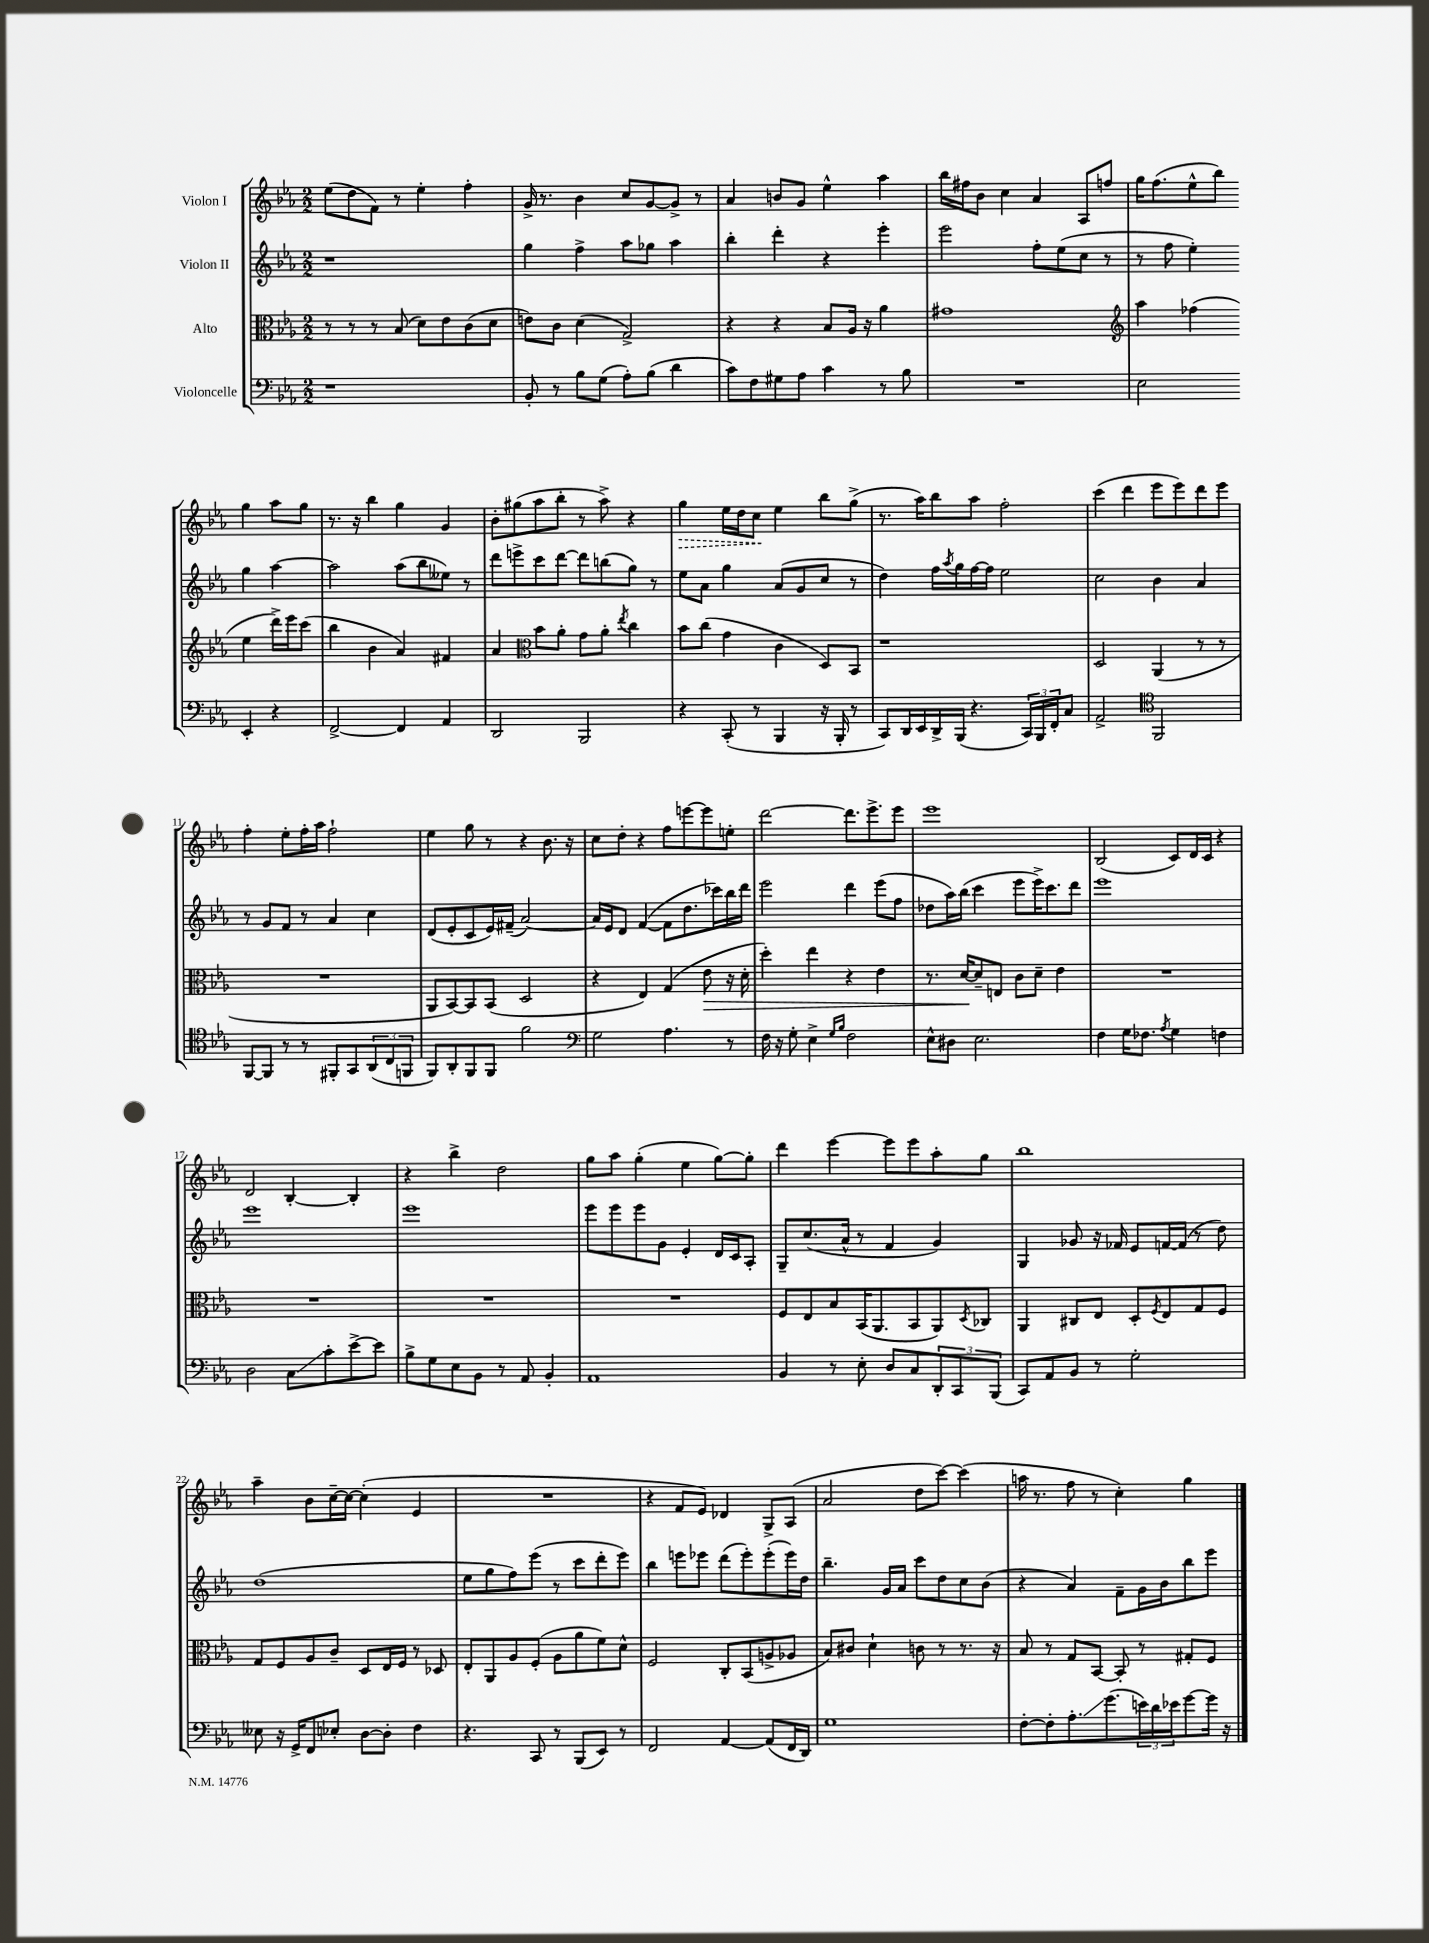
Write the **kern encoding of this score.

**kern	**kern	**kern	**kern
*staff4	*staff3	*staff2	*staff1
*clefF4	*clefC3	*clefG2	*clefG2
*k[b-e-a-]	*k[b-e-a-]	*k[b-e-a-]	*k[b-e-a-]
*M2/2	*M2/2	*M2/2	*M2/2
1r	8r	1r	(8ee-
.	8r	.	8dd
.	8r	.	8f)
.	(8B-	.	8r
.	8d)	.	4ee-'
.	8e-	.	.
.	(8c	.	4ff'
.	8d	.	.
=	=	=	=
8BB-'	8e)	4gg	16g^
.	.	.	8.r
8r	8c	.	.
8B-	(4d	4ff^	4b-
(8G	.	.	.
8A-')	2G^)	8aa-	8cc
(8B-	.	8gg-	[8g
4d	.	4aa-	8g^]
.	.	.	8r
=	=	=	=
8c)	4r	4bb-'	4a-
8F	.	.	.
8G#	4r	4ddd'	8b
8A-	.	.	8g
4c	8B-	4r	4ee-^^
.	16A-	.	.
.	16r	.	.
8r	4a-	4eee-'	4aa-
8B-	.	.	.
=	=	=	=
1r	1g#	2eee-	16bb-
.	.	.	16ff#
.	.	.	8b-
.	.	.	4cc
.	.	8ff'	4a-
.	.	(8ee-	.
.	.	8cc	8A-
.	.	8r	8ff
=	=	=	=
*	*clefG2	*	*
2E-	4aa-	8r	16gg
.	.	.	(8.ff
.	.	8ff	.
.	(4ff-	4ee-')	8ee-^^
.	.	.	8bb-)
4EE-'	4ee-	4gg	4gg
4r	16ddd^)	[4aa-	8aa-
.	16eee-	.	.
.	(8ccc	.	8gg
=	=	=	=
[2FF^	4bb-	2aa-]	8.r
.	.	.	16r
.	4b-	.	4bb-
4FF]	4a-)	(8aa-	4gg
.	.	8bb-	.
4AA-	4f#	8ee--)	4g
.	.	8r	.
=	=	=	=
2DD	4a-	8ddd	8b-'
.	.	8eee^	(8gg#
*	*clefC3	*	*
.	8b-	8ccc	8aa-
.	8a-'	[8ddd	8bb-'
2BBB-	8g	8ddd]	8r
.	8a-'	(8bb	8aa-^)
.	8qee-	.	.
.	4cc	8gg)	4r
.	.	8r	.
=	=	=	=
4r	8b-	8ee-	4gg
.	(8cc	8a-	.
(8CC'	4g	4gg	16ee-
.	.	.	16dd
8r	.	.	8cc
4BBB-	4c	(8a-	4ee-
.	.	8g	.
16r	8D)	8cc	8bb-
16BBB-'	.	.	.
8r	8BB-	8r	(8gg^
=	=	=	=
8CC)	1r	4dd)	8.r
16DD	.	.	.
16EE-	.	.	16aa-)
16DD^	.	16ff	8bb-
.	.	8qaa-	.
(16BBB-	.	16gg	.
4.r	.	[16ff	8aa-
.	.	16ff]	.
.	.	2ee-	2ff'
24CC)	.	.	.
24BBB-	.	.	.
24FF'	.	.	.
8C	.	.	.
=	=	=	=
2AA-^	2D	2cc	(4ccc
.	.	.	4ddd
*clefC4	*	*	*
2FF	(4AA-	4b-	8eee-
.	.	.	8eee-)
.	8r	4a-	8ddd
.	8r	.	8eee-
=	=	=	=
[8FF	1r	8r	4ff'
8FF]	.	8g	.
8r	.	8f	8ee-'
8r	.	8r	16ff'
.	.	.	16aa-
8FF#'	.	4a-	2ff`
8GG	.	.	.
(12AA-	.	4cc	.
12C	.	.	.
12FF	.	.	.
=	=	=	=
8FF)	8AA-	(8d	4ee-
8AA-'	[8BB-)	8e-'	.
8FF	8BB-]	8c	8gg
8FF	(8BB-	16e-)	8r
.	.	(16f#~	.
2f	2D	[2a-)	4r
.	.	.	8.b-
.	.	.	16r
=	=	=	=
*clefF4	*	*	*
2G	4r	16a-]	8cc
.	.	16e-	.
.	.	8d	8dd'
.	4E-)	([4f	4r
4.A-	(4G	8f]	8ff
.	.	8.dd	[8eee
.	8e-	.	8eee]
.	.	16ccc-)	.
8r	16r	16bb-	8ee'
.	16d'	16ddd	.
=	=	=	=
16F	4dd')	2eee-	[2ddd
16r	.	.	.
8G'	.	.	.
4E-^	4ee-	.	.
16qqG	.	.	.
16qqB-	.	.	.
2F	4r	4ddd	8.ddd]
.	.	.	8.eee-^
.	4e-	(8eee-	.
.	.	8ff	8eee-
=	=	=	=
8E-^^	8.r	8dd-	1eee-
8D#	.	16aa-)	.
.	[16d	(16bb-	.
2.E-	8d~]	4ccc	.
.	8E	.	.
.	8c	8eee-	.
.	8d~	16eee-^)	.
.	.	8.ccc	.
.	4e-	.	.
.	.	8ddd	.
=	=	=	=
4F	1r	1eee-	(2B-
16G	.	.	.
8.F-	.	.	.
8qA-	.	.	.
4G	.	.	8c)
.	.	.	16d
.	.	.	16c
4F	.	.	4r
=	=	=	=
2D	1r	1eee-	2d
8C	.	.	[4B-'
8c'	.	.	.
[8e-^	.	.	4B-']
8e-]	.	.	.
=	=	=	=
8B-^	1r	1eee-	4r
8G	.	.	.
8E-	.	.	4bb-^
8BB-	.	.	.
8r	.	.	2dd
8AA-	.	.	.
4BB-'	.	.	.
=	=	=	=
1AA-	1r	8eee-	8gg
.	.	8eee-	8aa-
.	.	8eee-	(4gg'
.	.	8g	.
.	.	4e-'	4ee-
.	.	16d	[8gg)
.	.	16c	.
.	.	8A-'	8gg']
=	=	=	=
4BB-	8F	8G~	4ddd
.	8E-	(8.cc	.
8r	8B-	.	[4eee-
.	.	16a-^^	.
8E-'	(16BB-	8r	.
.	8.AA-	.	.
8D	.	4f	8eee-]
8C	8BB-	.	8eee-
12DD'	8AA-)	4g)	8aa-'
12CC	.	.	.
.	8qD	.	.
.	8C-	.	8gg
(12BBB-	.	.	.
=	=	=	=
8CC)	4AA-	4G	1bb-
8AA-	.	.	.
8BB-	8C#	8g-	.
8r	8E-	16r	.
.	.	16f-	.
2G'	8D'	8e-	.
.	8qF	.	.
.	8E-	[16f	.
.	.	(16f]	.
.	8G	8r	.
.	8F	8dd)	.
=	=	=	=
8E--	8G	(1dd	4aa-~
16r	8F	.	.
16GG^	.	.	.
8FF	8A-	.	8b-
8E-'	8c~	.	[16cc~
.	.	.	16cc_
[8D	8D	.	(4cc']
8D']	16E-	.	.
.	16F	.	.
4F	8r	.	4e-
.	8D-	.	.
=	=	=	=
4.r	8E-'	8ee-	1r
.	8AA-	8gg	.
.	8A-	8ff)	.
8CC	(8F'	(8eee-	.
8r	8A-	8r	.
(8BBB-	8a-	8ccc	.
8EE-)	8f)	8ddd'	.
8r	8d^^	8eee-)	.
=	=	=	=
2FF	2F	4bb-	4r
.	.	8eee	8f
.	.	8eee-	8e-)
[4AA-	8C'	(8ddd	4d-
.	(8BB-	8eee-')	.
(8AA-]	8A^	(8eee-'	8G^
16FF	8A-	16eee-)	(8A-
16DD)	.	16dd	.
=	=	=	=
1G	8B-)	4.bb-~	2a-
.	8c#	.	.
.	4d`	.	.
.	.	16g	.
.	.	16a-	.
.	8c	8ccc	8dd
.	8r	8dd	[8ccc)
.	8.r	8cc	(4ccc]
.	.	(8b-	.
.	16r	.	.
=	=	=	=
[8F'	8B-	4r	16aa
.	.	.	8.r
8F']	8r	.	.
8.A-'	8G	4a-)	8ff
.	[8BB-	.	8r
(8.g	.	.	.
.	8BB-']	8f~	4cc')
24e)	8r	16g	.
24d	.	.	.
.	.	16b-	.
24e-	.	.	.
[8g	8G#'	8bb-	4gg
16g]	8F	8eee-	.
16r	.	.	.
==	==	==	==
*-	*-	*-	*-
